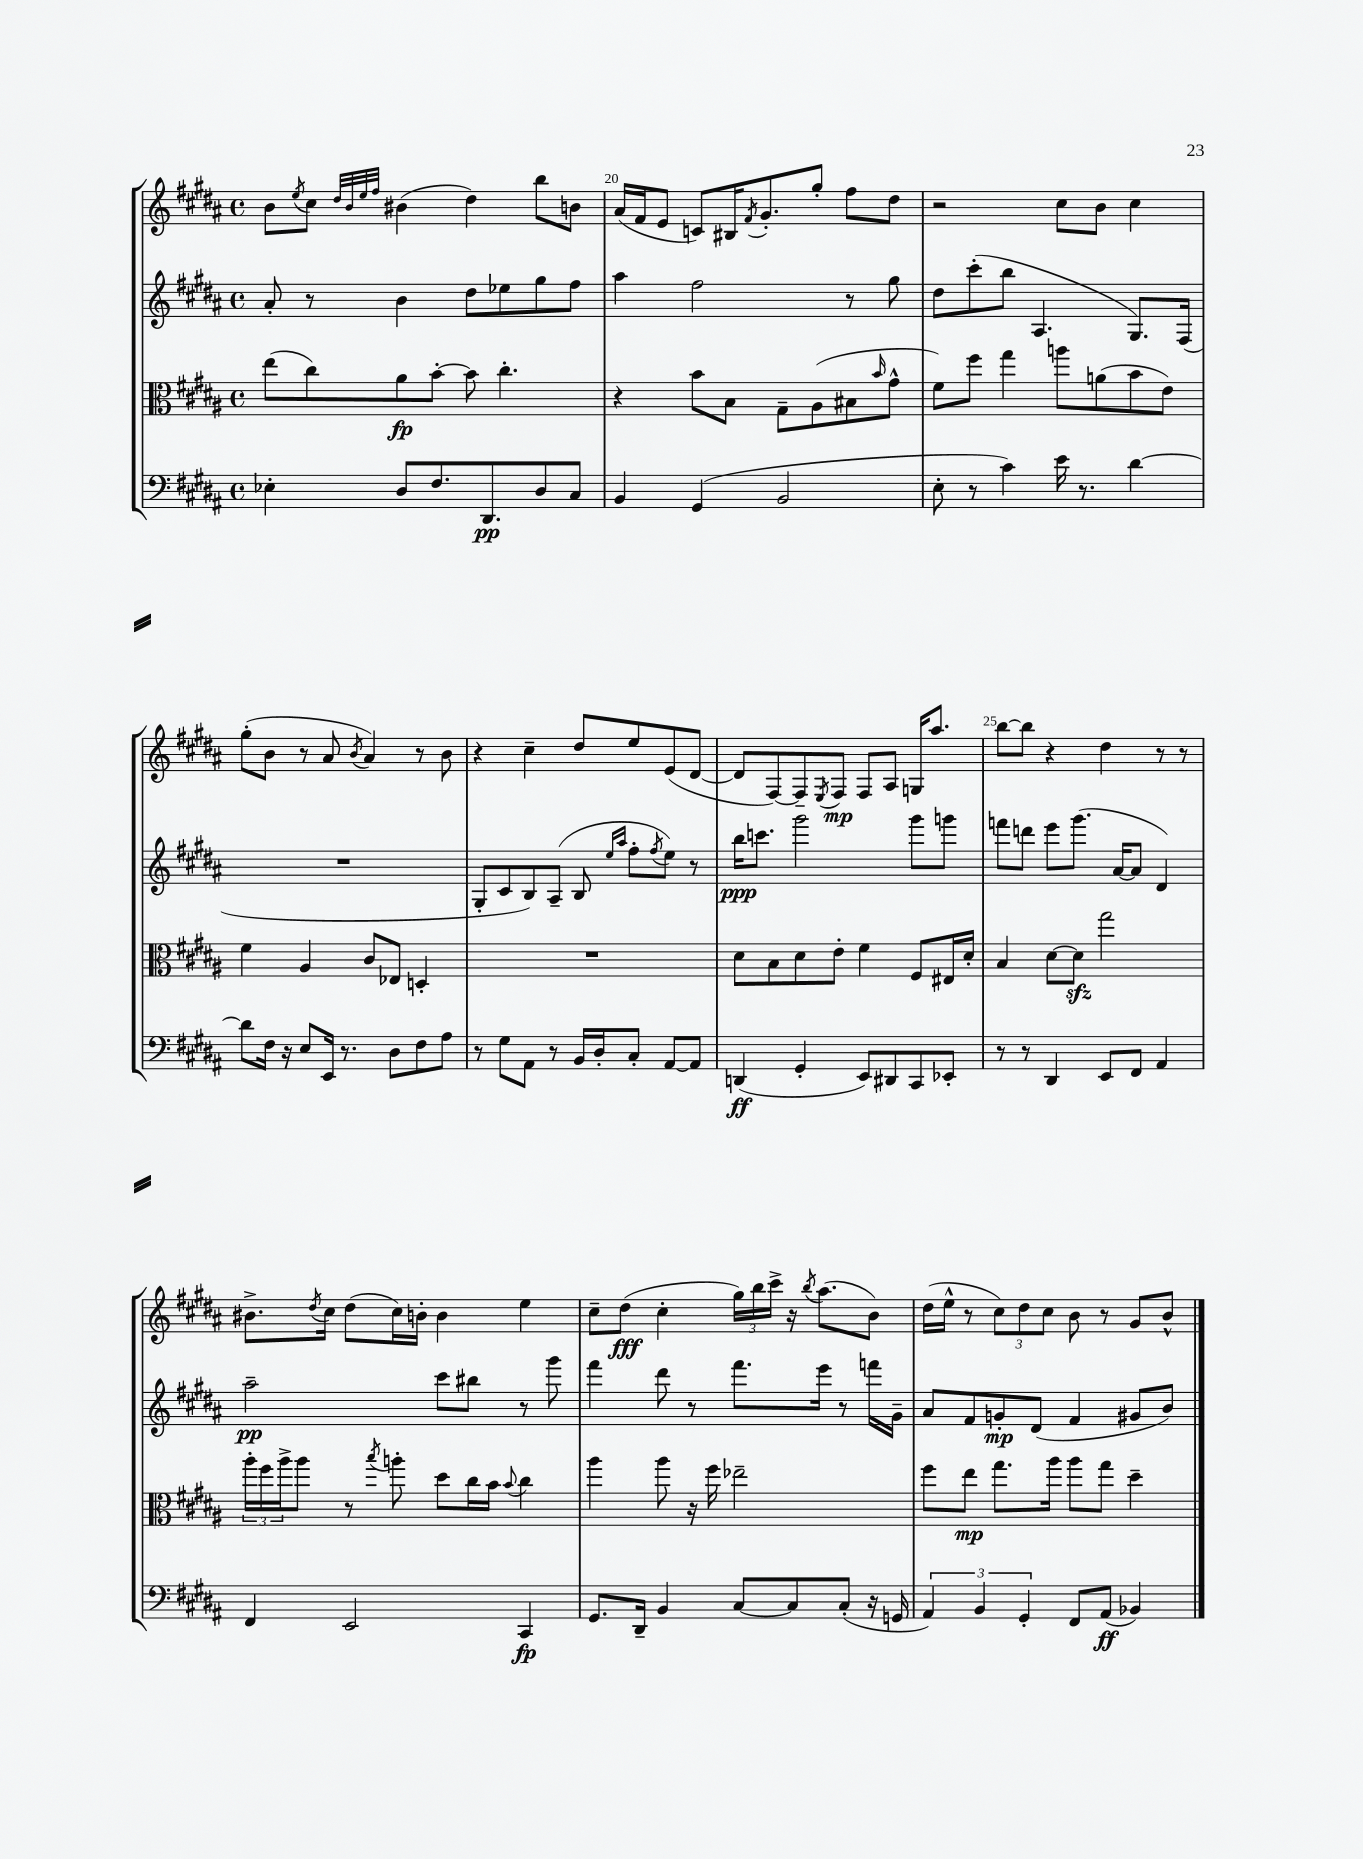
<<
\new StaffGroup <<
\new Staff = "s0" {
    \clef treble \key b \major \defaultTimeSignature \time 4/4
    b'8 \acciaccatura { e''8 } cis''8 \grace { dis''32 b'32 e''32 fis''32 } bis'4( dis''4) b''8 b'8 |
    ais'16( fis'16 e'8 c'8) bis16 \acciaccatura { fis'8 } gis'8.-. gis''8-. fis''8 dis''8 |
    r2 cis''8 b'8 cis''4 |
    gis''8-.( b'8 r8 ais'8 \acciaccatura { b'8 } ais'4) r8 b'8 |
    r4 cis''4-- dis''8 e''8 e'8( dis'8~ |
    dis'8 fis8~) fis8-- \acciaccatura { e8 } fis8\mp fis8 ais8 g16 ais''8. |
    b''8~ b''8 r4 dis''4 r8 r8 |
    bis'8.-> \acciaccatura { dis''8 } cis''16 dis''8( cis''16) b'16-. b'4 e''4 |
    cis''8-- dis''8\fff( cis''4-. \tuplet 3/2 { gis''16) b''16 cis'''16-> } r16 \acciaccatura { b''8 } ais''8.( b'8) |
    dis''16( e''16-^ r8 \tuplet 3/2 { cis''8) dis''8 cis''8 } b'8 r8 gis'8 b'8-^ \bar "|." |
}
\new Staff = "s1" {
    \clef treble \key b \major \defaultTimeSignature \time 4/4
    ais'8-. r8 b'4 dis''8 ees''8 gis''8 fis''8 |
    ais''4 fis''2 r8 gis''8 |
    dis''8 cis'''8-.( b''8 ais4. gis8.) fis16( |
    R1 |
    gis8-. cis'8 b8) ais8--( b8 \grace { e''16 ais''16 } fis''8-. \acciaccatura { fis''8 } e''8) r8 |
    b''16\ppp c'''8. gis'''2 gis'''8 g'''8 |
    f'''8 d'''8 e'''8 gis'''8.( ais'16~ ais'8 dis'4) |
    ais''2--\pp cis'''8 bis''8 r8 gis'''8 |
    fis'''4 dis'''8 r8 fis'''8. e'''16 r8 f'''16 gis'16-- |
    ais'8 fis'8 g'8-.\mp dis'8( fis'4 gis'8 b'8) \bar "|." |
}
\new Staff = "s2" {
    \clef alto \key b \major \defaultTimeSignature \time 4/4
    e''8( cis''8) ais'8\fp b'8~-. b'8 cis''4.-. |
    r4 b'8 b8 gis8-- ais8( bis8 \grace { b'16 } gis'8-^ |
    fis'8) fis''8 gis''4 a''8 a'8( b'8 e'8) |
    fis'4 ais4 cis'8 ees8 d4-. |
    R1 |
    dis'8 b8 dis'8 e'8-. fis'4 fis8 eis16 dis'16-. |
    b4 dis'8~ dis'8\sfz gis''2 |
    \tuplet 3/2 { ais''16-. fis''16 ais''16-> } ais''8 r8 \acciaccatura { b''8 } a''8-. dis''8 cis''16 b'16 \appoggiatura { b'8 } cis''4 |
    ais''4 ais''8 r16 fis''16 ees''2-- |
    fis''8 e''8\mp gis''8. ais''16 ais''8 gis''8 dis''4-- \bar "|." |
}
\new Staff = "s3" {
    \clef bass \key b \major \defaultTimeSignature \time 4/4
    ees4-. dis8 fis8. dis,8.\pp dis8 cis8 |
    b,4 gis,4( b,2 |
    e8-. r8 cis'4) e'16 r8. dis'4~ |
    dis'8 fis16 r16 e8 e,16 r8. dis8 fis8 ais8 |
    r8 gis8 ais,8 r8 b,16 dis16-. cis8-. ais,8~ ais,8 |
    d,4\ff( gis,4-. e,8) dis,8 cis,8 ees,8-. |
    r8 r8 dis,4 e,8 fis,8 ais,4 |
    fis,4 e,2 cis,4\fp |
    gis,8. dis,16-- b,4 cis8~ cis8 cis8-.( r16 g,16 |
    \tuplet 3/2 { ais,4) b,4 gis,4-. } fis,8 ais,8\ff( bes,4) \bar "|." |
}
>>
>>
\layout { \context { \Score currentBarNumber = #19 \override BarNumber.break-visibility = ##(#f #t #t) barNumberVisibility = #(every-nth-bar-number-visible 5) } }
